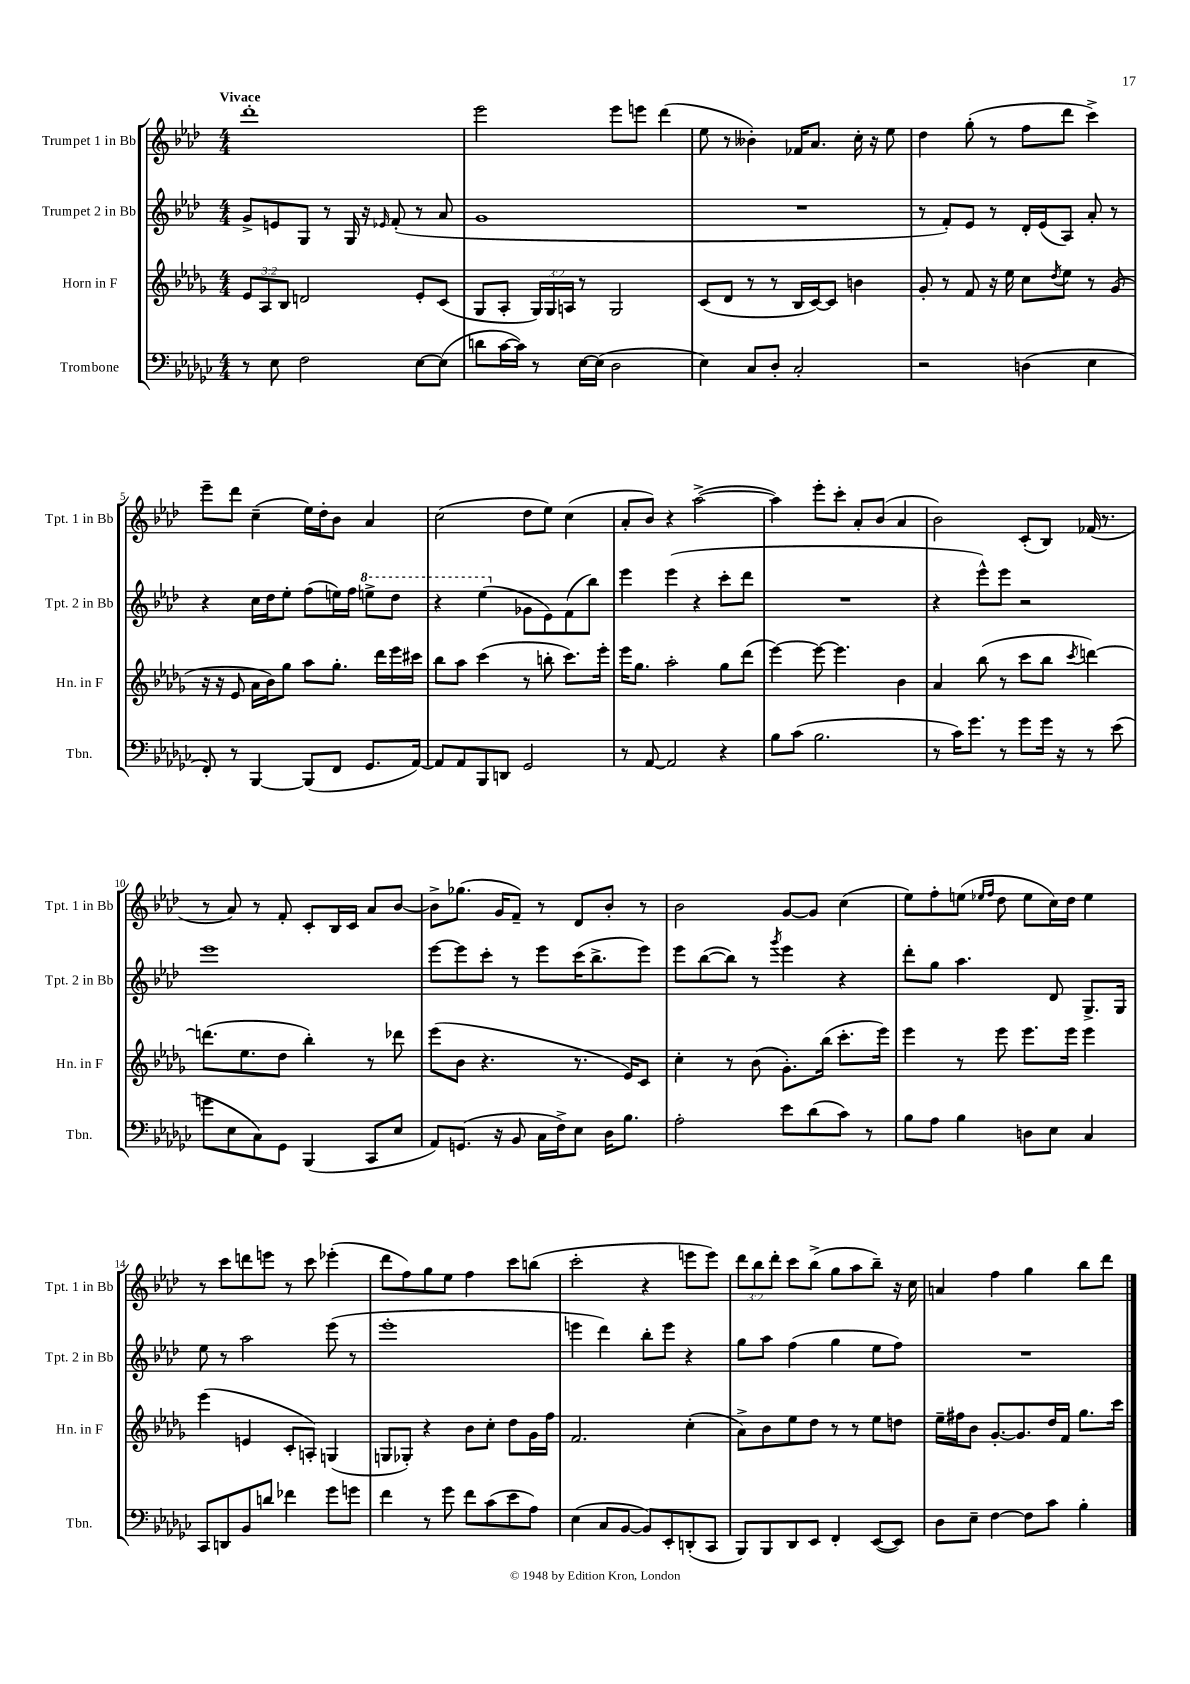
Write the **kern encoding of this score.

**kern	**kern	**kern	**kern
*part4	*part3	*part2	*part1
*staff4	*staff3	*staff2	*staff1
*I"Trombone	*I"Horn in F	*I"Trumpet 2 in Bb	*I"Trumpet 1 in Bb
*I'Tbn.	*I'Hn. in F	*I'Tpt. 2 in Bb	*I'Tpt. 1 in Bb
*clefF4	*clefG2	*clefG2	*clefG2
*k[b-e-a-d-g-c-]	*k[b-e-a-d-g-]	*k[b-e-a-d-]	*k[b-e-a-d-]
*M4/4	*M4/4	*M4/4	*M4/4
=1	=1	=1	=1
!	!	!	!LO:TX:a:B:t=Vivace
8r	12e-/L	8g^/L	1ddd-'
.	12A-/	.	.
8E-\	.	8en/	.
.	12B-/J	.	.
2F\	2dn/	8G/J	.
.	.	8r	.
.	.	16G/	.
.	.	16r	.
.	.	16qqe-X/	.
.	.	(8f'/	.
[8E-\L	8e-'/L	8r	.
(8E-\J]	(8c/J	8a-/	.
=2	=2	=2	=2
8dn\L	8G-/L	1g	2eee-\
[16c-\L	8A-'/J	.	.
16c-\JJ])	.	.	.
8r	24G-/LL)	.	.
.	24G-/	.	.
.	24An/JJ	.	.
[16E-\LL	8r	.	.
(16E-\JJ]	.	.	.
2D-\	2G-/	.	8eee-\L
.	.	.	8eeen\J
.	.	.	(4ddd-\
=3	=3	=3	=3
4E-\)	(8c/L	1r	8ee-\
.	8d-/J	.	8r
8C-/L	8r	.	4b--X'\)
8D-'/J	8r	.	.
2C-'/	16B-/LL	.	16f-X/KL
.	[16c/J)	.	8.a-/J
.	8c/J]	.	.
.	4bn\	.	16cc'\
.	.	.	16r
.	.	.	8ee-\
=4	=4	=4	=4
2r	8g-'/	8r	4dd-\
.	8r	8f'/L)	.
.	8f/	8e-/J	(8gg'\
.	16r	8r	8r
.	16ee-\	.	.
(4Dn\	8cc\L	16d-'/LL	8ff\L
.	.	(16e-/J	.
.	8qdd-/	.	.
.	8ee-\J	8A-/J)	8ddd-\J
4E-\	8r	8a-'/	4ccc^\)
.	(8g-/	8r	.
!!LO:LB:g=z
=5	=5	=5	=5
8FF'/)	16r	4r	8eee-~\L
.	16r	.	.
8r	8e-/	.	8ddd-\J
[4BBB-/	16a-\LL	16cc\LL	(4cc~\
.	16b-\J)	16dd-\J	.
.	8gg-\J	8ee-'\J	.
(8BBB-/L]	8aa-\L	(8ff\L	16ee-\LL)
.	.	.	16dd-'\J
8FF/J	8.gg-'\J	16een\L)	8b-\J
.	.	16ff\JJ	.
*	*	*8va	*
8.GG-/L	.	8eeen^\L	4a-/
.	16ddd-\LL	.	.
.	16eee-\	8ddd-\J	.
[16AA-/Jk)	16ccc#X\JJ	.	.
=6	=6	=6	=6
8AA-/L]	8bb-\L	4r	(2cc\
8AA-/	8aa-\J	.	.
8BBB-/	(4ccc\	(4eee-\	.
8DDn/J	.	.	.
*	*	*X8va	*
2GG-/	8r	8g-X\L	8dd-\L
.	8bbn'\	8e-\)	8ee-\J)
.	8.ccc\L)	(8f\	(4cc\
.	.	8bb-\J)	.
.	16eee-'\Jk	.	.
=7	=7	=7	=7
8r	16eee-\KL	4eee-\	8a-'/L
.	8.gg-\J	.	.
[8AA-/	.	.	8b-/J)
2AA-/]	2aa-'\	(4eee-\	4r
.	.	4r	([2aa-^\
4r	8gg-\L	8ccc'\L	.
.	(8ddd-\J	8ddd-\J	.
=8	=8	=8	=8
8B-\L	[4eee-\)	1r	4aa-\])
(8c-\J	.	.	.
2.B-\	8eee-\_	.	8eee-'\L
.	4.eee-\]	.	8ccc'\J
.	.	.	8a-'/L
.	.	.	(8b-/J
.	4b-\	.	4a-/
=9	=9	=9	=9
8r	4a-/	4r	2b-\)
16c-\KL)	.	.	.
8.g-\J	.	.	.
.	(8bb-\	8eee-^^\L)	.
8r	8r	8eee-\J	.
8g-\L	8ccc\L	2r	(8c'/L
16g-\Jk	8bb-\J	.	8B-/J)
16r	.	.	.
.	8qccc/	.	.
8r	[4dddn\)	.	(16f-X/
.	.	.	8.r
(8e-\	.	.	.
!!LO:LB:g=z
=10	=10	=10	=10
8gn\L	(8.dddn\L]	1eee-	8r
8E-\	.	.	8a-/)
.	8.ee-\	.	.
8C-\)	.	.	8r
8GG-\J	8dd-\J	.	8f'/
(4BBB-/	4bb-'\)	.	8c'/L
.	.	.	16B-/L
.	.	.	16c/JJ
8CC-/L	8r	.	8a-/L
8E-/J	8ddd-X\	.	[8b-/J
=11	=11	=11	=11
8AA-/L)	(8eee-\L	[8eee-\L	8b-^\L]
(8.GGn/J	8b-\J	8eee-\]	(8.gg-X\J
.	4.r	8ccc'\J	.
16r	.	.	16g/KL
8BB-/	.	8r	8f~/J)
16C-\LL	.	8eee-\L	8r
16F^\J)	.	.	.
8E-\J	8.r	(16ccc\K	8d-/L
.	.	8.bb-^\	.
16D-\KL	.	.	8b-'/J
8.B-\J	16e-/KL)	.	.
.	8c/J	8eee-\J)	8r
=12	=12	=12	=12
2A-'\	4cc'\	8eee-\L	2b-\
.	.	([8bb-\	.
.	8r	8bb-\J])	.
.	(8b-\	8r	.
.	.	8qggg/	.
8e-\L	8.g-'\L)	4eee-\	[8g/L
(8d-\	.	.	8g/J]
.	(16bb-\Jk	.	.
8c-\J)	8.ccc'\L	4r	(4cc\
8r	.	.	.
.	16eee-\Jk)	.	.
=13	=13	=13	=13
8B-\L	4eee-\	8ddd-'\L	8ee-\L)
8A-\J	.	8gg\J	8ff'\
4B-\	8r	4.aa-\	(8een\J
.	.	.	16qqee-X/LL
.	.	.	16qqff/JJ
.	8eee-\	.	8dd-\
8Dn\L	8.eee-\L	.	8ee-\L
8E-\J	.	8d-/	16cc\L)
.	16eee-\Jk	.	16dd-\JJ
4C-/	4eee-\	8.G^/L	4ee-\
.	.	16G/Jk	.
!!LO:LB:g=z
=14	=14	=14	=14
8CC-/L	(4eee-\	8ee-\	8r
8DDn/	.	8r	8ccc\L
8BB-/	4en/	2aa-\	8dddn\
8dn/J	.	.	8eeen\J
4f-X\	8c'/L	.	8r
.	8An'/J)	.	8ccc\
8g-\L	(4Gn/	(8eee-\	(4eee-X'\
8gn\J	.	8r	.
=15	=15	=15	=15
4f\	8Gn/L	1eee-'	8ddd-\L
.	8G-X'/J)	.	8ff\)
8r	4r	.	8gg\
8g-\	.	.	8ee-\J
8f\L	8b-\L	.	4ff\
(8c-\	8cc'\J	.	.
8e-\	8dd-\L	.	8ccc\L
8A-\J)	16g-\L	.	(8bbn\J
.	16ff\JJ	.	.
=16	=16	=16	=16
(4E-\	2.f/	4eeen\	2ccc'\
8C-/L	.	4ddd-\)	.
[8BB-/J	.	.	.
8BB-/L])	.	8bb-'\L	4r
8EE-'/	.	8eee\J	.
(8DDn'/	(4cc'\	4r	8eeen\L
8CC-/J	.	.	8eee\J)
=17	=17	=17	=17
8BBB-/L)	8a-^\L)	8gg\L	12ddd-\L
.	.	.	12bb-\
8BBB-/	8b-\	8aa-\J	.
.	.	.	12ddd-'\J
8DD-/	8ee-\	(4ff\	8ccc\L
8EE-/J	8dd-\J	.	(8bb-^\J
4FF'/	8r	4gg\	8gg\L
.	8r	.	8aa-\
([8EE-/L	8ee-\L	8ee-\L	8bb-~\J)
8EE-/J])	8ddn\J	8ff\J)	16r
.	.	.	16cc\
=18	=18	=18	=18
8D-\L	16ee-~\LL	1r	4an/
.	16ff#X\J	.	.
8E-~\J	8b-\J	.	.
[4F\	[8.g-'/L	.	4ff\
.	8.g-/]	.	.
8F\L]	.	.	4gg\
8c-\J	16dd-/L	.	.
.	16f/JJ	.	.
4B-'\	8.gg-\L	.	8bb-\L
.	.	.	8ddd-\J
.	16ccc\Jk	.	.
==	==	==	==
*-	*-	*-	*-
